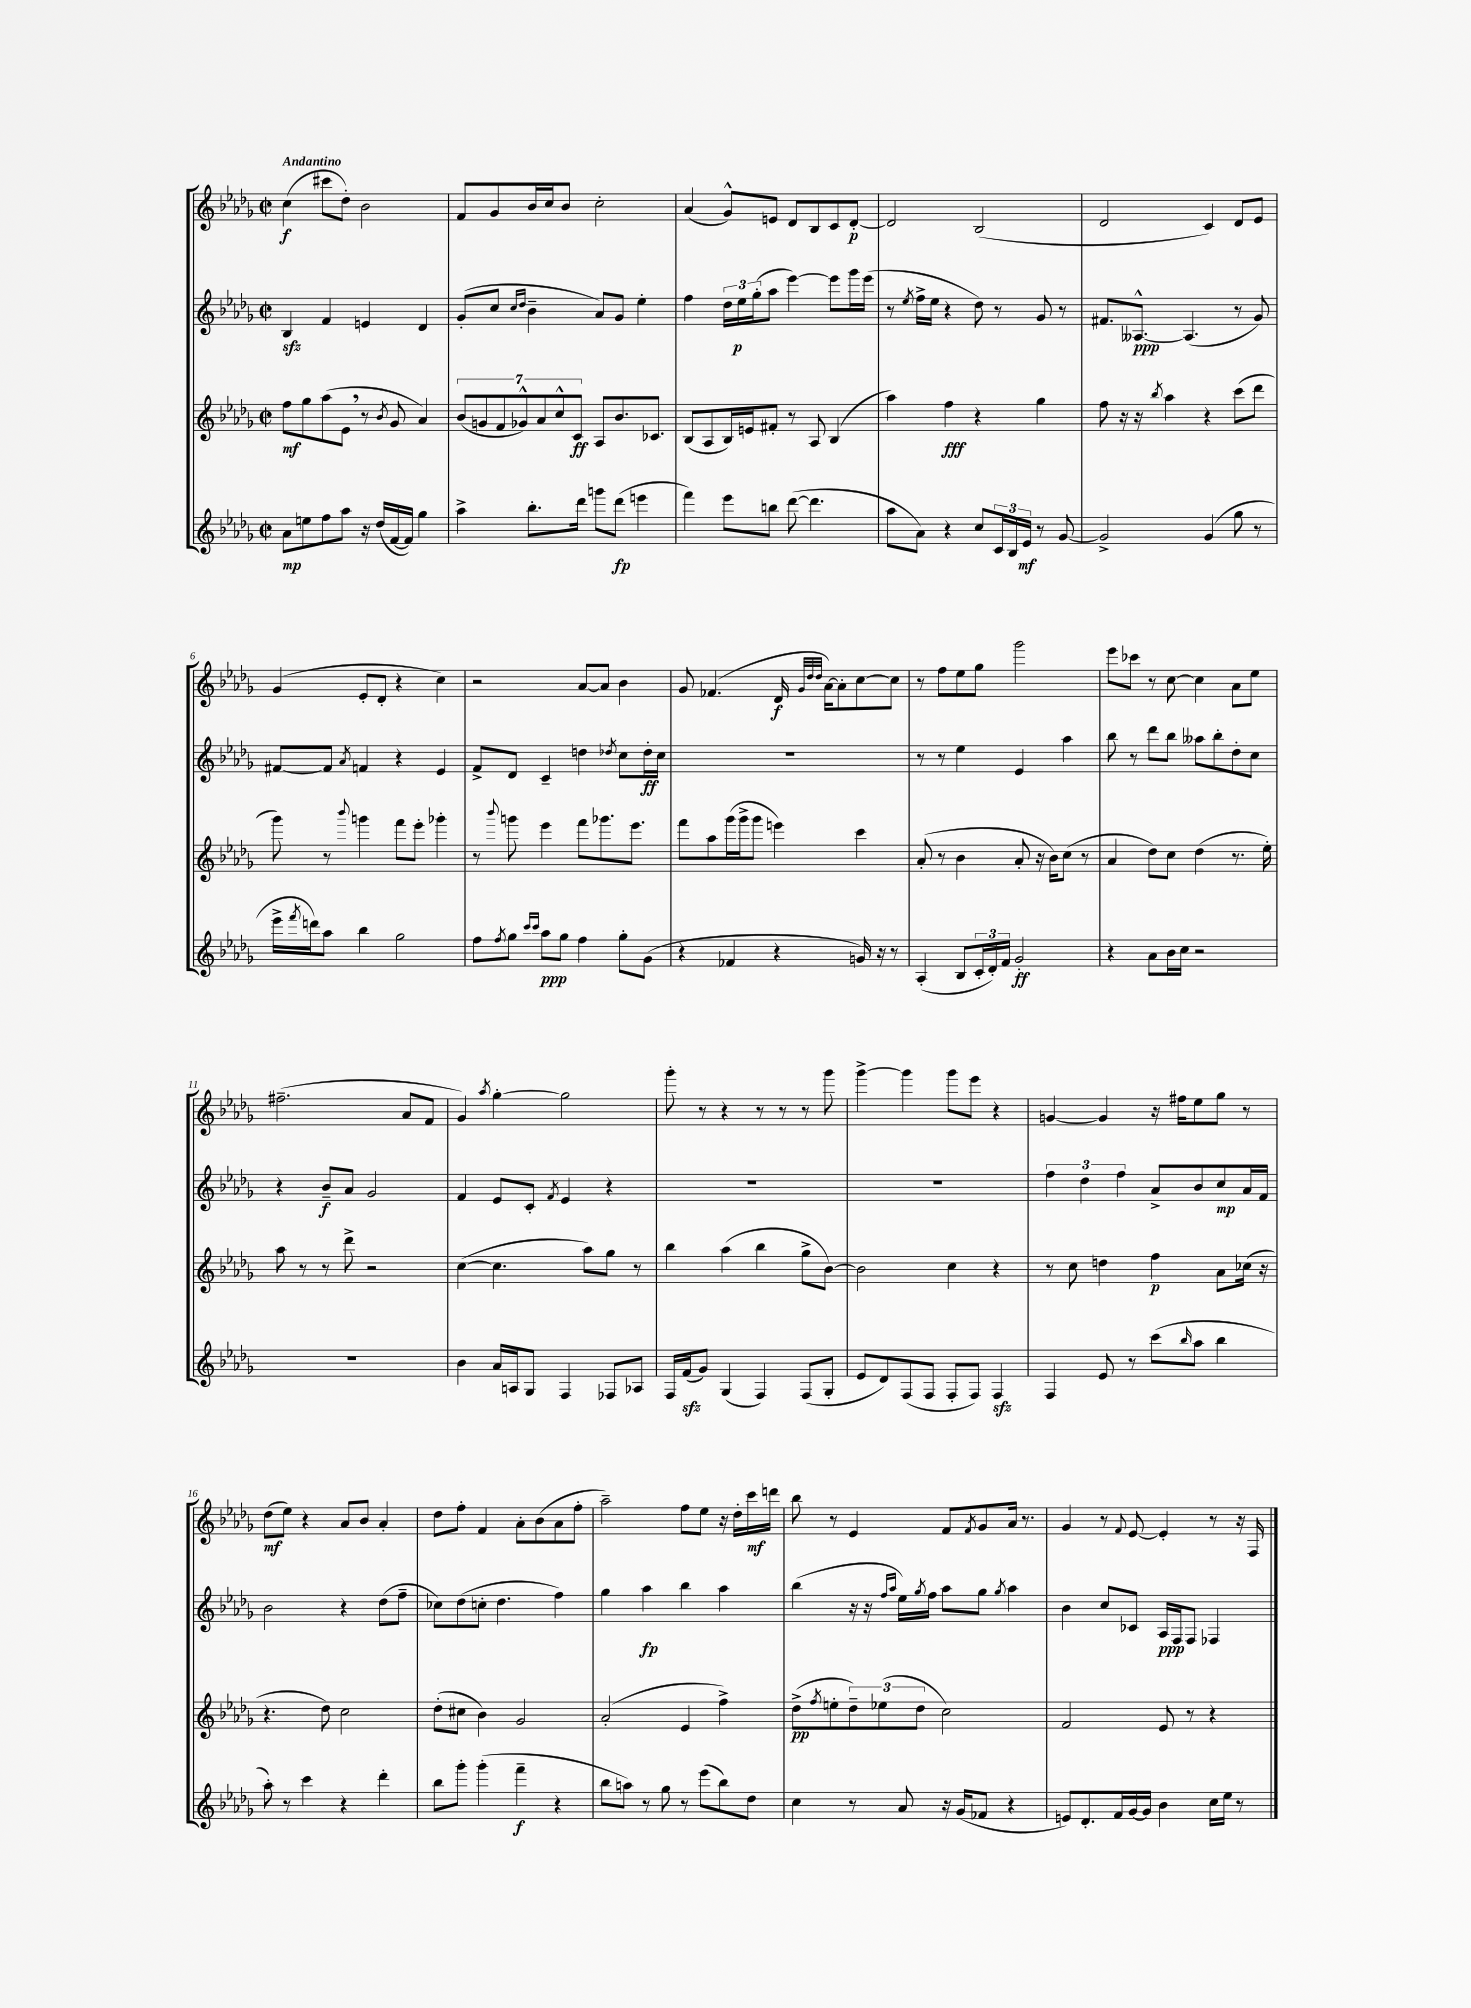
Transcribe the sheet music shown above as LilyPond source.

<<
\new StaffGroup <<
\new Staff = "s0" {
    \clef treble \key des \major \defaultTimeSignature \time 2/2 \tempo "Andantino"
    c''4\f( cis'''8 des''8-.) bes'2 |
    f'8 ges'8 bes'16 c''16 bes'8 c''2-. |
    aes'4( ges'8-^) e'8 des'8 bes8 c'8 des'8~-.\p |
    des'2 bes2( |
    des'2 c'4) des'8 ees'8 |
    ges'4( ees'8-. des'8-. r4 c''4) |
    r2 aes'8~ aes'8 bes'4 |
    ges'8 fes'4.( des'16\f \grace { ges'32 des''32 des''32 } aes'16~) aes'8-. c''8~ c''8 |
    r8 f''8 ees''8 ges''8 ges'''2 |
    ees'''8 ces'''8 r8 c''8~ c''4 aes'8 ees''8 |
    fis''2.--( aes'8 f'8 |
    ges'4) \acciaccatura { aes''8 } ges''4~-. ges''2 |
    ges'''8-. r8 r4 r8 r8 r8 ges'''8 |
    ges'''4~-> ges'''4 ges'''8 ees'''8 r4 |
    g'4~ g'4 r16 fis''16 ees''8 ges''8 r8 |
    des''8\mf( ees''8) r4 aes'8 bes'8 aes'4-. |
    des''8 f''8-. f'4 aes'8-. bes'8( aes'8 f''8-. |
    aes''2--) f''8 ees''8 r16 des''16-. c'''16\mf d'''16 |
    bes''8 r8 ees'4 f'8 \acciaccatura { f'8 } ges'8 aes'16 r8. |
    ges'4 r8 \appoggiatura { f'8 } ees'8~ ees'4-. r8 r16 f16 \bar "|." |
}
\new Staff = "s1" {
    \clef treble \key des \major \defaultTimeSignature \time 2/2
    bes4\sfz f'4 e'4 des'4 |
    ges'8-.( c''8 \grace { c''16 des''16 } bes'4-- aes'8) ges'8 ees''4-. |
    f''4 \tuplet 3/2 { des''16 ees''16\p ges''16-.( } aes''8 ees'''4~) ees'''8 ges'''16 ees'''16( |
    r8 \acciaccatura { ees''8 } f''16-> ees''16 r4 des''8) r8 ges'8 r8 |
    fis'8. aeses8.~-^\ppp aeses4.( r8 ges'8) |
    fis'8~ fis'8 \acciaccatura { aes'8 } f'4 r4 ees'4 |
    f'8-> des'8 c'4-- d''4 \acciaccatura { des''8 } c''8 des''16-.\ff c''16 |
    R1 |
    r8 r8 ees''4 ees'4 aes''4 |
    bes''8 r8 des'''8 bes''8 aeses''8 bes''8-. des''8-. c''8 |
    r4 bes'8--\f aes'8 ges'2 |
    f'4 ees'8 c'8-. \acciaccatura { f'8 } ees'4 r4 |
    R1 |
    R1 |
    \tuplet 3/2 { f''4 des''4 f''4 } aes'8-> bes'8 c''8\mp aes'16 f'16 |
    bes'2 r4 des''8( f''8-- |
    ces''8) des''8( c''8-. des''4. f''4) |
    ges''4 aes''4\fp bes''4 aes''4 |
    bes''4( r16 r16 \grace { f''16 aes''16 } ees''16) \acciaccatura { ges''8 } f''16 aes''8 ges''8 \acciaccatura { ges''8 } aes''4 |
    bes'4 c''8 ces'8 aes16\ppp f16 f8 fes4 \bar "|." |
}
\new Staff = "s2" {
    \clef treble \key des \major \defaultTimeSignature \time 2/2
    f''8\mf ges''8 aes''8( ees'8 \breathe r8 \acciaccatura { bes'8 } ges'8 aes'4) |
    \tuplet 7/4 { bes'8( g'8 f'8 ges'8-^) aes'8 c''8-^ c'8\ff } aes8 bes'8. ces'8. |
    bes8( aes8 bes16) e'16 fis'8-. r8 aes8 bes4( |
    aes''4) f''4\fff r4 ges''4 |
    f''8 r16 r16 \acciaccatura { bes''8 } aes''4 r4 c'''8( des'''8 |
    ges'''8) r8 \appoggiatura { bes'''8 } g'''4 f'''8 ees'''8-. ges'''4-. |
    r8 \appoggiatura { bes'''8 } g'''8 ees'''4 f'''8 ges'''8. ees'''8. |
    f'''8 aes''8 ges'''16( ges'''16-> ges'''8 e'''4) c'''4 |
    aes'8-.( r8 bes'4 aes'8-. r16 bes'16) c''8( r8 |
    aes'4 des''8) c''8 des''4( r8. ees''16-.) |
    aes''8 r8 r8 des'''8-> r2 |
    c''4~( c''4. aes''8) ges''8 r8 |
    bes''4 aes''4( bes''4 ges''8-> bes'8~) |
    bes'2 c''4 r4 |
    r8 c''8 d''4 f''4\p aes'8 ces''16( r16 |
    r4. des''8) c''2 |
    des''8-.( cis''8 bes'4) ges'2 |
    aes'2-.( ees'4 f''4->) |
    des''8->\pp( \acciaccatura { f''8 } e''8-. \tuplet 3/2 { des''8--) ees''8( des''8 } c''2) |
    f'2 ees'8 r8 r4 \bar "|." |
}
\new Staff = "s3" {
    \clef treble \key des \major \defaultTimeSignature \time 2/2
    aes'8\mp e''8 f''8 aes''8 r16 des''16( f'16~ f'16) ges''4 |
    aes''4-> bes''8.-. des'''16 g'''8 des'''8\fp( e'''4 |
    f'''4) ees'''8 b''8 des'''8~( des'''4. |
    aes''8 aes'8) r4 c''8 \tuplet 3/2 { c'16 bes16 ees'16\mf } r8 ges'8~ |
    ges'2-> ges'4( ges''8 r8 |
    ees'''16-> \acciaccatura { f'''8 } d'''16) aes''8 bes''4 ges''2 |
    f''8 \acciaccatura { f''8 } ges''8 \grace { c'''16 c'''16 } aes''8\ppp ges''8 f''4 ges''8-. ges'8( |
    r4 fes'4 r4 g'16) r16 r8 |
    aes4-.( bes8 \tuplet 3/2 { c'16-. des'16-.) f'16 } ges'2-.\ff |
    r4 aes'8 bes'16 c''16 r2 |
    R1 |
    bes'4 aes'16 a16 ges8 f4 fes8 aes8 |
    f16 f'16\sfz( ges'8) ges4( f4) f8( ges8-. |
    ees'8 des'8) f8( f8 f8-. f8) f4\sfz |
    f4 ees'8 r8 c'''8( \grace { bes''16 } aes''8 bes''4 |
    aes''8-.) r8 c'''4 r4 des'''4-. |
    bes''8 ges'''8-. ges'''4-.( f'''4--\f r4 |
    bes''8 a''8) r8 ges''8 r8 ees'''8( bes''8) des''8 |
    c''4 r8 aes'8 r16 ges'16( fes'8 r4 |
    e'8) des'8.-. f'16 ges'16~ ges'16 bes'4 c''16 ees''16 r8 \bar "|." |
}
>>
>>
